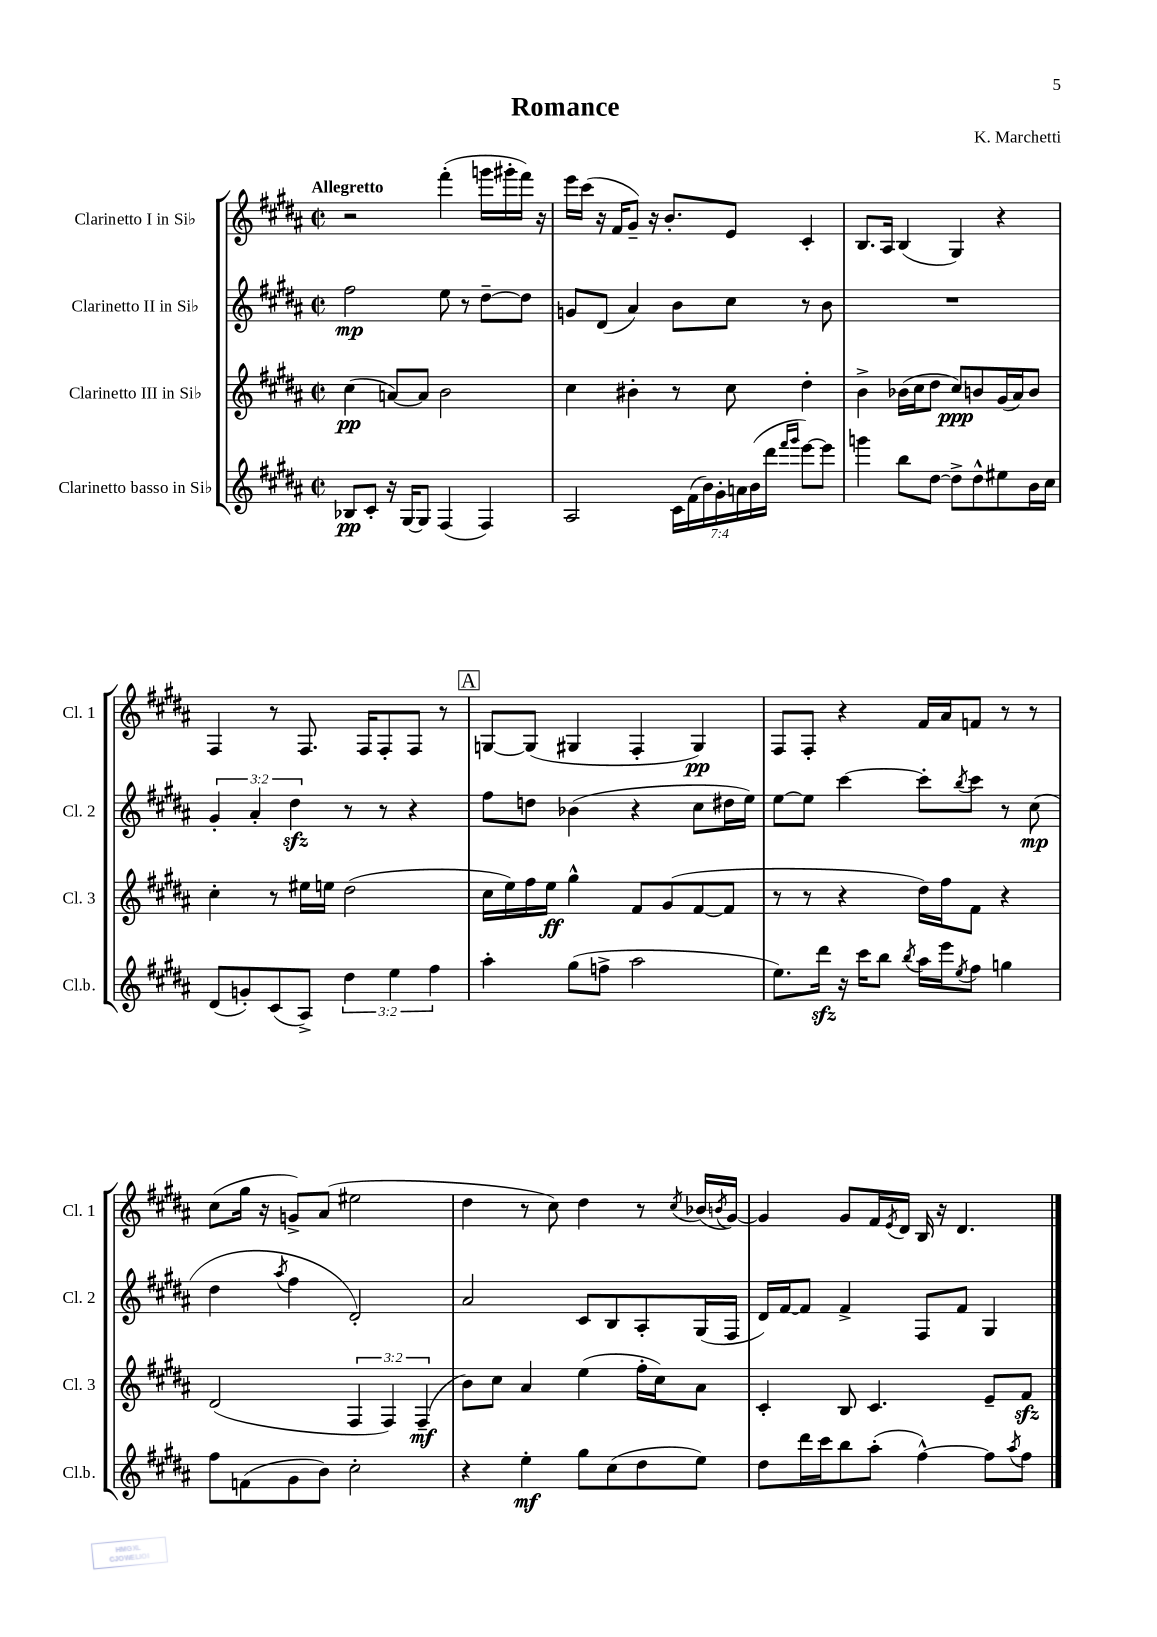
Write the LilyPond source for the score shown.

\header { title = "Romance" composer = "K. Marchetti" }
<<
\new StaffGroup <<
\new Staff = "s0" \with { instrumentName = "Clarinetto I in Sib" shortInstrumentName = "Cl. 1" } {
    \clef treble \key b \major \defaultTimeSignature \time 2/2 \tempo "Allegretto"
    r2 fis'''4-.( g'''16 gis'''16-. fis'''16) r16 |
    e'''16 cis'''16( r16 fis'16 gis'8--) r16 b'8.-. e'8 cis'4-. |
    b8. ais16 b4( gis4) r4 |
    fis4 r8 fis8. fis16 fis8-. fis8 r8 |
    \mark \markup { \box "A" } g8~ g8( gis4 fis4-. gis4\pp) |
    fis8 fis8-. r4 fis'16 ais'16 f'8 r8 r8 |
    cis''8( gis''16 r16 g'8->) ais'8( eis''2 |
    dis''4 r8 cis''8) dis''4 r8 \acciaccatura { cis''8 } bes'16( \acciaccatura { b'8 } gis'16~) |
    gis'4 gis'8 fis'16 \acciaccatura { e'8 } dis'16 b16 r16 dis'4. \bar "|." |
}
\new Staff = "s1" \with { instrumentName = "Clarinetto II in Sib" shortInstrumentName = "Cl. 2" } {
    \clef treble \key b \major \defaultTimeSignature \time 2/2 \override Staff.TupletNumber.text = #tuplet-number::calc-fraction-text
    fis''2\mp e''8 r8 dis''8~-- dis''8 |
    g'8 dis'8( ais'4) b'8 cis''8 r8 b'8 |
    R1 |
    \tuplet 3/2 { gis'4-. ais'4-. dis''4\sfz } r8 r8 r4 |
    \mark \markup { \box "A" } fis''8 d''8 bes'4( r4 cis''8 dis''16 e''16) |
    e''8~ e''8 cis'''4~ cis'''8-. \acciaccatura { b''8 } cis'''8 r8 cis''8\mp( |
    dis''4 \acciaccatura { ais''8 } fis''4 dis'2-.) |
    ais'2 cis'8 b8 ais8-. gis16( fis16 |
    dis'16) fis'16~ fis'8 fis'4-> fis8 fis'8 gis4 \bar "|." |
}
\new Staff = "s2" \with { instrumentName = "Clarinetto III in Sib" shortInstrumentName = "Cl. 3" } {
    \clef treble \key b \major \defaultTimeSignature \time 2/2 \override Staff.TupletNumber.text = #tuplet-number::calc-fraction-text
    cis''4\pp( a'8~) a'8 b'2 |
    cis''4 bis'4-. r8 cis''8 dis''4-. |
    b'4-> bes'16( cis''16 dis''8 cis''8\ppp) b'8 gis'16( ais'16) b'8 |
    cis''4-. r8 eis''16 e''16 dis''2( |
    \mark \markup { \box "A" } cis''16 e''16) fis''16 e''16\ff gis''4-^ fis'8 gis'8( fis'8~ fis'8 |
    r8 r8 r4 dis''16) fis''16 fis'8 r4 |
    dis'2( \tuplet 3/2 { fis4 fis4) fis4--\mf( } |
    b'8) cis''8 ais'4 e''4( fis''16-. cis''16) ais'8 |
    cis'4-. b8 cis'4. e'8-- fis'8\sfz \bar "|." |
}
\new Staff = "s3" \with { instrumentName = "Clarinetto basso in Sib" shortInstrumentName = "Cl.b." } {
    \clef treble \key b \major \defaultTimeSignature \time 2/2 \override Staff.TupletNumber.text = #tuplet-number::calc-fraction-text
    bes8\pp cis'8-. r16 gis16~ gis8 fis4( fis4) |
    ais2 \tuplet 7/4 { cis'16 fis'16( b'16) gis'16-. a'16 b'16( dis'''16 } \grace { fis'''16 gis'''16 } e'''8~) e'''8 |
    g'''4 b''8 dis''8~ dis''8-> dis''8-^ eis''8 b'16 cis''16 |
    dis'8( g'8-.) cis'8( ais8->) \tuplet 3/2 { dis''4 e''4 fis''4 } |
    \mark \markup { \box "A" } ais''4-. gis''8( f''8-> ais''2 |
    e''8.) dis'''16\sfz r16 cis'''16 b''8 \acciaccatura { b''8 } ais''16 e'''16 \acciaccatura { e''8 } fis''8 g''4 |
    fis''8 f'8( gis'8 b'8) cis''2-. |
    r4 e''4-.\mf gis''8 cis''8( dis''8 e''8) |
    dis''8 dis'''16 cis'''16 b''8 ais''8-.( fis''4~-^) fis''8 \acciaccatura { ais''8 } fis''8 \bar "|." |
}
>>
>>
\layout { \context { \Score \remove "Bar_number_engraver" } }
